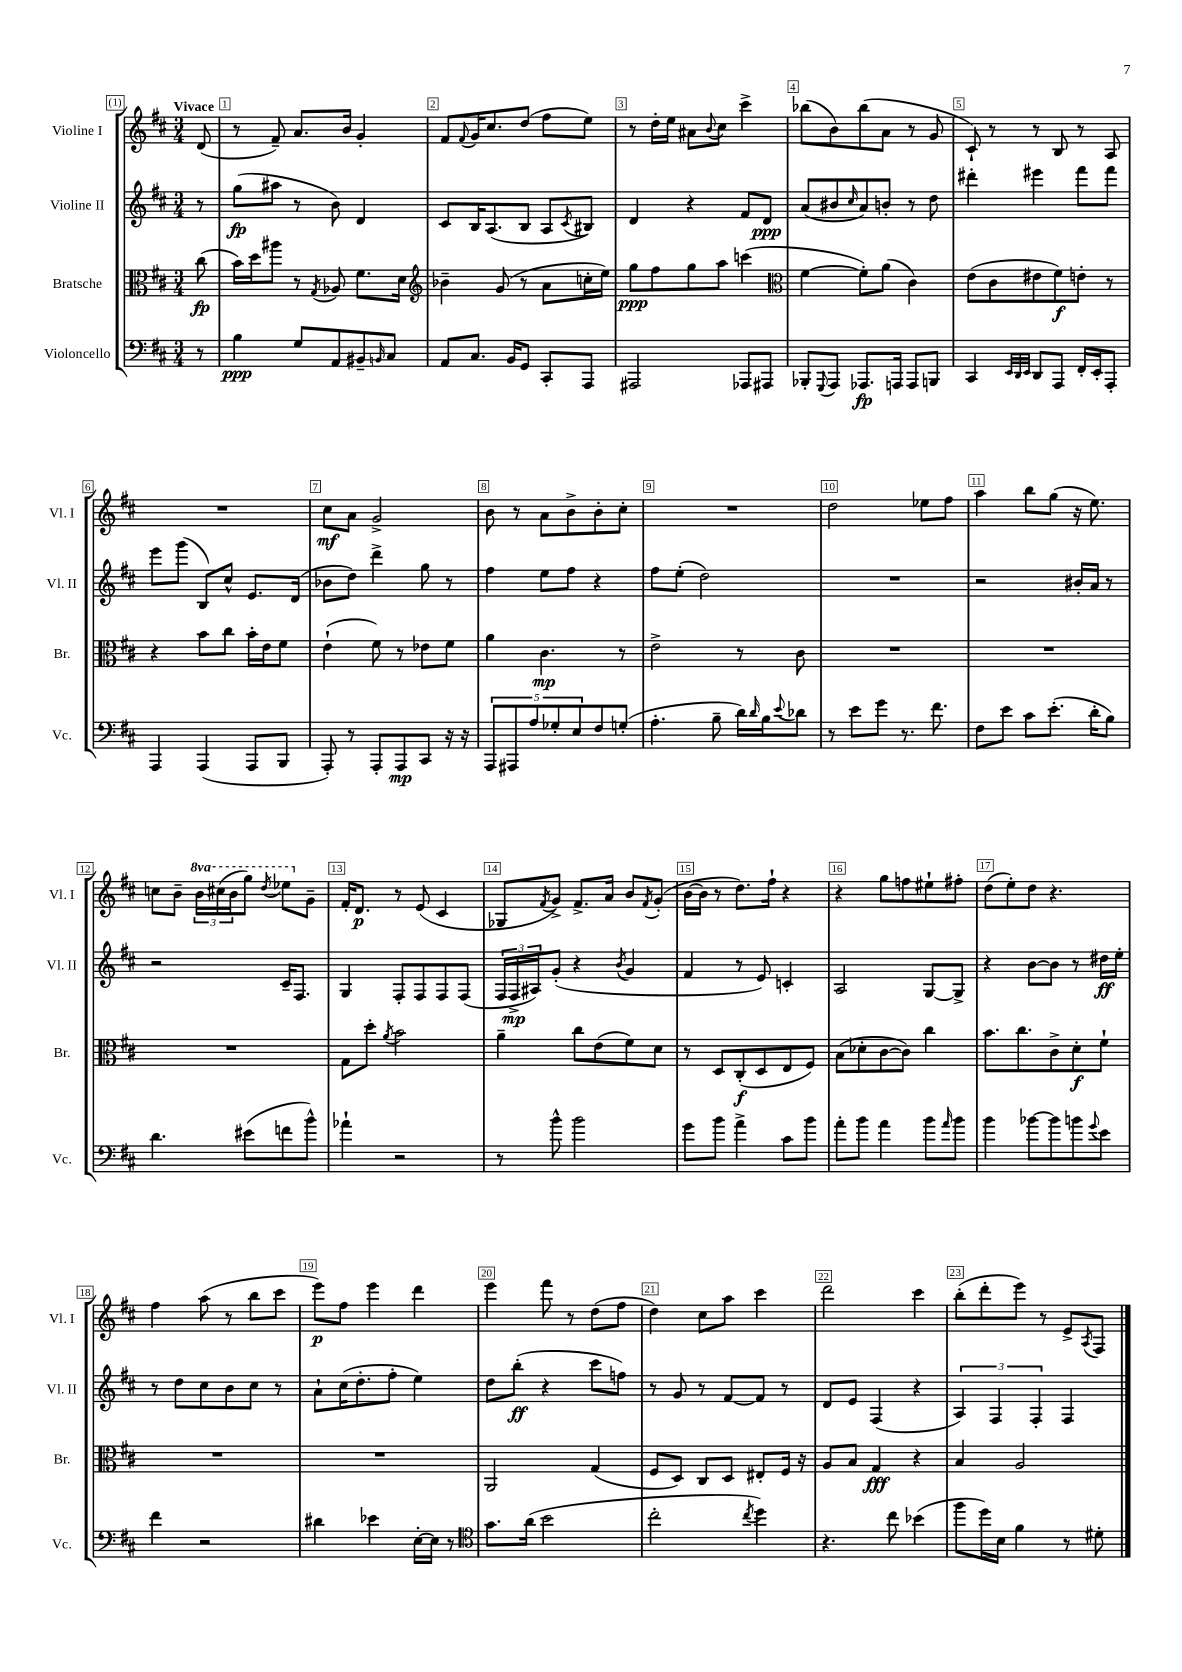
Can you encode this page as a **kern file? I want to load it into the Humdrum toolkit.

**kern	**kern	**kern	**kern
*staff4	*staff3	*staff2	*staff1
*clefF4	*clefC3	*clefG2	*clefG2
*k[f#c#]	*k[f#c#]	*k[f#c#]	*k[f#c#]
*M3/4	*M3/4	*M3/4	*M3/4
8r	(8cc#	8r	(8d
=	=	=	=
4B	16b)	(8gg	8r
.	16dd	.	.
.	8aa#	8aa#	8f#~)
8G	8r	8r	8.a
.	8qG	.	.
8AA	8A-	8b)	.
.	.	.	16b
8BB#~	8.f#	4d	4g'
16qqBB	.	.	.
8C#	.	.	.
.	16d	.	.
=	=	=	=
*	*clefG2	*	*
8AA	4b-~	8c#	8f#
.	.	.	8qqf#
8.C#	.	16B	16g
.	.	(8.A	8.cc#
.	(8g	.	.
16BB	.	.	.
8GG	8r	8B	(8dd
8CC#'	8a	8A	8ff#
.	.	8qc#	.
8AAA	16cc'	8B#)	8ee)
.	16ee)	.	.
=	=	=	=
2AAA#	8gg	4d	8r
.	8ff#	.	16dd'
.	.	.	16ee
.	8gg	4r	8a#
.	.	.	8qqb
.	8aa	.	8cc#
8AAA-	(4ccc	8f#	4ccc#^
8AAA#	.	8d	.
=	=	=	=
*	*clefC3	*	*
8BBB-'	[4f#	(8a	(8bb-
8qqGGG	.	.	.
8AAA	.	8b#	8b)
.	.	16qqcc#	.
8.AAA-	8f#'])	8a)	(8bb-
.	(8a	8b'	8a
16AAA	.	.	.
8AAA	4c#)	8r	8r
8BBB	.	8dd	8g
=	=	=	=
4CC#	(8e	4ddd#'	8c#`)
.	8c#	.	8r
32qqEE	.	.	.
32qqDD	.	.	.
32qqEE	.	.	.
8DD	8e#	4eee#	8r
8AAA	8f#)	.	8B
16FF#'	8e'	8fff#	8r
16EE'	.	.	.
8AAA'	8r	8fff#	8A
=	=	=	=
4AAA	4r	8eee	2.r
.	.	(8ggg	.
(4AAA	8b	8B)	.
.	8cc#	8cc#^^	.
8AAA	16b'	8.e	.
.	16e	.	.
8BBB	8f#	.	.
.	.	(16d	.
=	=	=	=
8AAA')	(4e`	8b-	8cc#
8r	.	8dd)	8a
8AAA'	8f#)	4ddd^	2g^
8AAA	8r	.	.
8CC#	8e-	8gg	.
16r	8f#	8r	.
16r	.	.	.
=	=	=	=
10AAA	4a	4ff#	8b
10AAA#	.	.	.
.	.	.	8r
10A	.	.	.
.	4.c#	8ee	8a
10G-'	.	.	.
.	.	8ff#	8b^
10E	.	.	.
8F#	.	4r	8b'
(8G'	8r	.	8cc#'
=	=	=	=
4.A'	2e^	8ff#	2.r
.	.	(8ee'	.
.	.	2dd)	.
8B~	.	.	.
16d)	8r	.	.
16qqd	.	.	.
16B	.	.	.
8qqe	.	.	.
8d-	8c#	.	.
=	=	=	=
8r	2.r	2.r	2dd
8e	.	.	.
8g	.	.	.
8.r	.	.	.
.	.	.	8ee-
8.f#	.	.	.
.	.	.	8ff#
=	=	=	=
8F#	2.r	2r	4aa
8e	.	.	.
8c#	.	.	8bb
(8.e'	.	.	(8gg
.	.	16b#'	16r
16d'	.	16a	8.ee)
8B)	.	8r	.
=	=	=	=
4.d	2.r	2r	8cc
.	.	.	8b~
.	.	.	24bb
.	.	.	(24ccc#
.	.	.	24bb
(8e#	.	.	8ggg)
.	.	.	8qddd
8f	.	16c#~	8eee-
.	.	8.F#	.
8b^^)	.	.	8g~
=	=	=	=
4a-`	8G	4G	16f#'
.	.	.	8.d
.	8dd'	.	.
.	8qa	.	.
2r	2b	8F#'	8r
.	.	8F#	(8e
.	.	8F#	4c#
.	.	(8F#	.
=	=	=	=
8r	4a~	24F#	8G-
.	.	24F#^	.
.	.	24A#)	.
.	.	.	8qf#
8b^^	.	(8g'	8g^)
2b	8cc#	4r	8.f#^
.	(8e	.	.
.	.	.	16a
.	.	8qb	.
.	8f#)	4g	8b
.	.	.	8qf#
.	8d	.	(8g'
=	=	=	=
8g	8r	4f#	[16b
.	.	.	16b]
8b	8D	.	8r
4a^	(8C#'	8r	8.dd)
.	8D	8e)	.
.	.	.	16ff#`
8c#	8E	4c'	4r
8b	8F#)	.	.
=	=	=	=
8a'	(8B	2A	4r
8b	8d-'	.	.
4a	[8c#	.	8gg
.	8c#])	.	8ff
8b	4cc#	[8G	8ee#`
16qqa	.	.	.
8b	.	8G^]	8ff#'
=	=	=	=
4b	8.b	4r	(8dd
.	.	.	8ee')
.	8.cc#	.	.
[8b-	.	[8b	8dd
8b-]	8c#^	8b]	4.r
8b	8d'	8r	.
8qqg	.	.	.
8e	8f#`	16dd#	.
.	.	16ee'	.
=	=	=	=
4f#	2.r	8r	4ff#
.	.	8dd	.
2r	.	8cc#	(8aa
.	.	8b	8r
.	.	8cc#	8bb
.	.	8r	8ccc#
=	=	=	=
4d#	2.r	8a`	8eee)
.	.	(16cc#	8ff#
.	.	8.dd'	.
4e-	.	.	4eee
.	.	8ff#'	.
[16E'	.	4ee)	4ddd
16E]	.	.	.
8r	.	.	.
=	=	=	=
*clefC4	*	*	*
8.g	2AA	8dd	4eee
.	.	(8bb'	.
(16a	.	.	.
2b	.	4r	8fff#
.	.	.	8r
.	(4G	8ccc#	(8dd
.	.	8ff)	8ff#
=	=	=	=
2cc#'	8F#	8r	4dd)
.	8D)	8g	.
.	8C#	8r	8cc#
.	8D	[8f#	8aa
8qcc#	.	.	.
4dd)	8E#'	8f#]	4ccc#
.	16F#	8r	.
.	16r	.	.
=	=	=	=
4.r	8A	8d	2ddd
.	8B	8e	.
.	4G	(4F#	.
8cc#	.	.	.
(4b-	4r	4r	4ccc#
=	=	=	=
8ff#	4B	6A)	(8bb'
16dd)	.	.	8ddd'
.	.	6F#	.
16B	.	.	.
4f#	2A	.	8eee)
.	.	6F#'	.
.	.	.	8r
8r	.	4F#	8e^
.	.	.	8qA
8d#'	.	.	8F#
==	==	==	==
*-	*-	*-	*-
